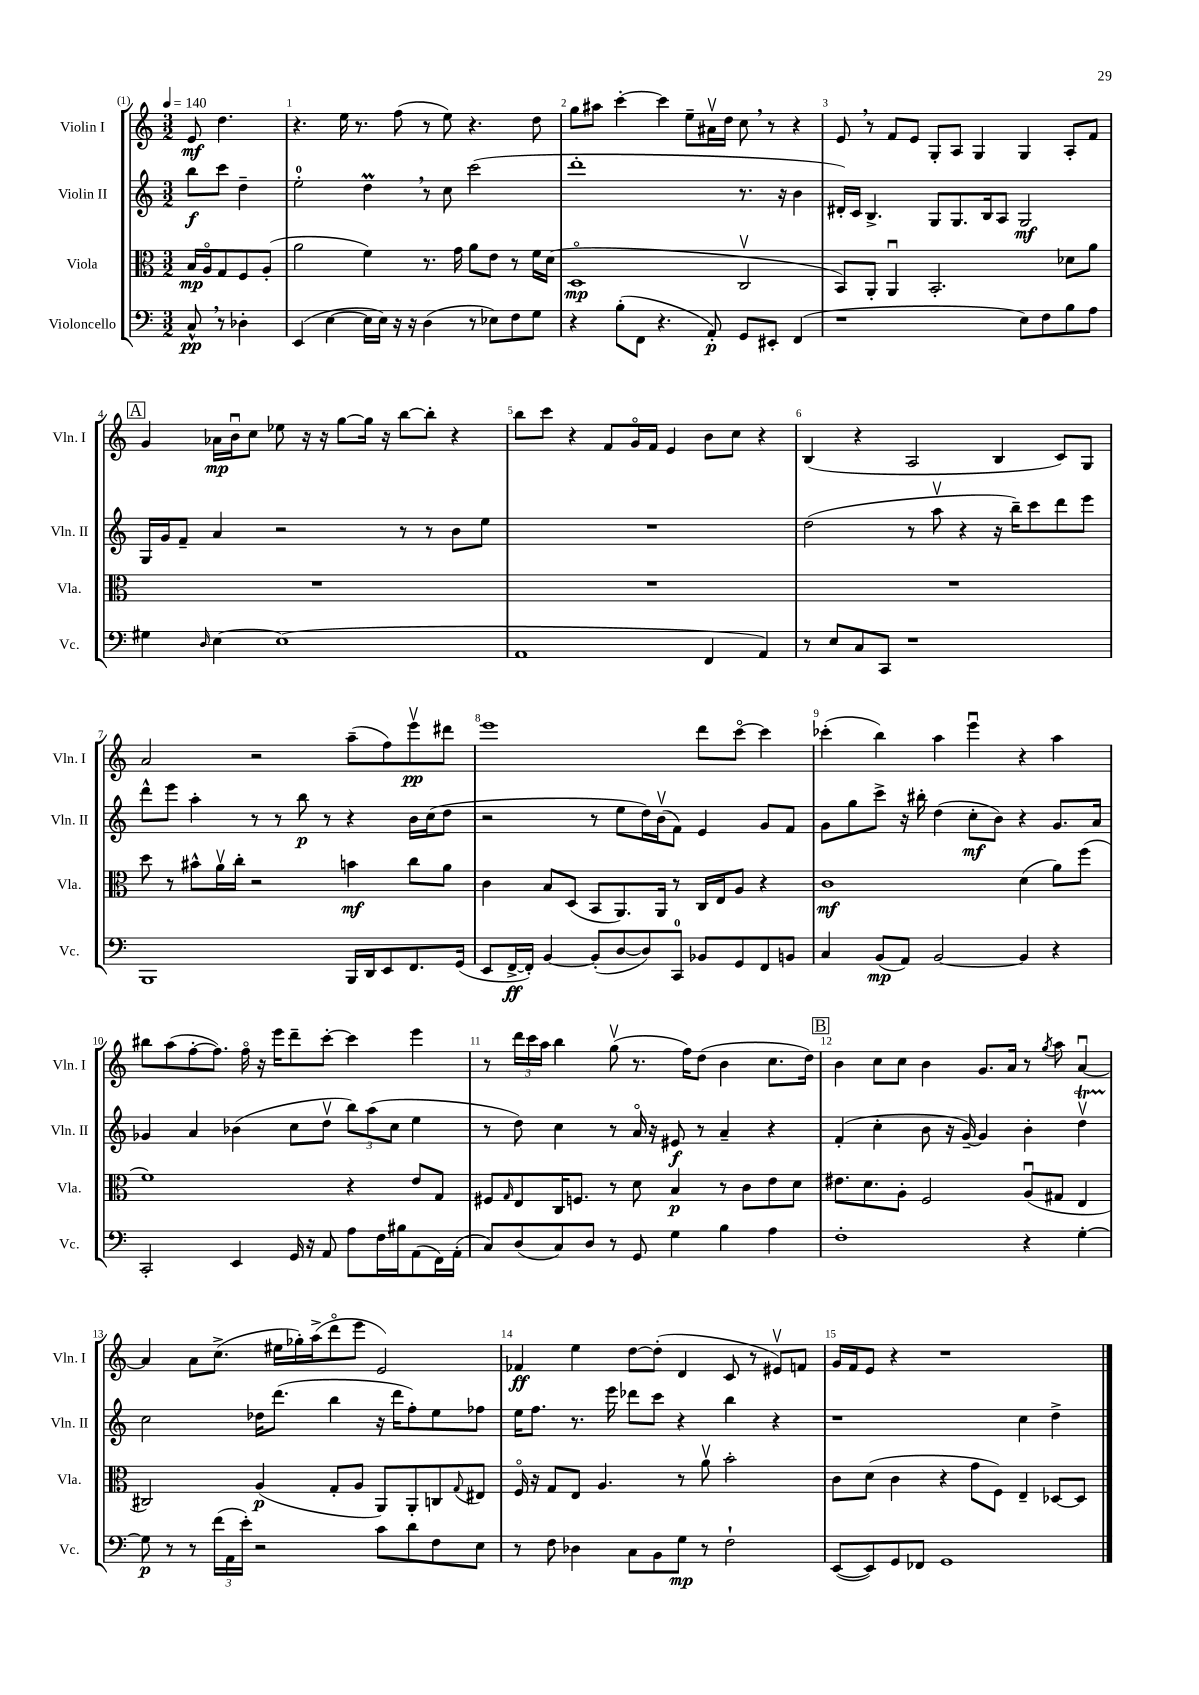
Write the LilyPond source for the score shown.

<<
\new StaffGroup <<
\new Staff = "s0" \with { instrumentName = "Violin I" shortInstrumentName = "Vln. I" } {
    \clef treble \key c \major \numericTimeSignature \time 3/2 \partial 2 \tempo 4 = 140
    e'8\mf d''4. |
    r4. e''16 r8. f''8( r8 e''8) r4. d''8 |
    g''8 ais''8 c'''4~-. c'''4 e''8-- ais'16\upbow d''16 c''8 \breathe r8 r4 |
    e'8 \breathe r8 f'8 e'8 g8-. a8 g4 g4 a8-. f'8 |
    \mark \markup { \box "A" } g'4 aes'16\mp b'16\downbow c''8 ees''8 r16 r16 g''8~ g''16 r16 b''8~ b''8-. r4 |
    b''8 c'''8 r4 f'8 g'16\flageolet f'16 e'4 b'8 c''8 r4 |
    b4( r4 a2 b4 c'8) g8 |
    a'2 r2 a''8--( f''8) e'''8\upbow\pp dis'''8 |
    e'''1 d'''8 c'''8~\flageolet c'''4 |
    ces'''4-.( b''4) a''4 e'''4\downbow r4 a''4 |
    bis''8 a''8( f''8~-. f''8.) f''16\flageolet r16 e'''16 d'''8-- c'''8~-. c'''4 e'''4 |
    r8 \tuplet 3/2 { d'''16 c'''16 a''16 } b''4 g''8\upbow( r8. f''16) d''8( b'4 c''8. d''16) |
    \mark \markup { \box "B" } b'4 c''8 c''8 b'4 g'8. a'16 r8 \acciaccatura { g''8 } a''8 a'4~\downbow |
    a'4 a'8 c''8.->( eis''16 ges''16-.) a''16->( d'''8\flageolet e'''8 e'2) |
    fes'4\ff e''4 d''8~ d''8-.( d'4 c'8 r8 eis'8\upbow) f'8 |
    g'16 f'16 e'8 r4 r1 \bar "|." |
}
\new Staff = "s1" \with { instrumentName = "Violin II" shortInstrumentName = "Vln. II" } {
    \clef treble \key c \major \numericTimeSignature \time 3/2 \partial 2
    b''8\f c'''8 d''4-- |
    e''2-0-. d''4\prall \breathe r8 c''8 c'''2( |
    d'''1-. r8. r16 b'4 |
    dis'16-.) c'16 b4.-> g8 g8. b16 a8 g2\mf |
    \mark \markup { \box "A" } g16 g'16 f'8-- a'4 r2 r8 r8 b'8 e''8 |
    R1. |
    d''2( r8 a''8\upbow r4 r16 b''16--) c'''8 d'''8 e'''8 |
    d'''8-^ e'''8 a''4-. r8 r8 b''8\p r8 r4 b'16 c''16( d''8 |
    r2 r8 e''8 d''16) b'16\upbow( f'8) e'4 g'8 f'8 |
    g'8 g''8 c'''8-> r16 bis''16-. d''4( c''8-.\mf b'8) r4 g'8. a'16 |
    ges'4 a'4 bes'4( c''8 d''8\upbow \tuplet 3/2 { b''8) a''8( c''8 } e''4 |
    r8 d''8) c''4 r8 a'16\flageolet r16 eis'8\f r8 a'4-- r4 |
    \mark \markup { \box "B" } f'4-.( c''4-. b'8 r16 g'16~--) g'4 b'4-. d''4\upbow\startTrillSpan |
    c''2\stopTrillSpan des''16 d'''8.( b''4 r16 d'''16 f''8-.) e''8 fes''8 |
    e''16 f''8. r8. e'''16 des'''8 c'''8 r4 b''4 r4 |
    r1 c''4 d''4-> \bar "|." |
}
\new Staff = "s2" \with { instrumentName = "Viola" shortInstrumentName = "Vla." } {
    \clef alto \key c \major \numericTimeSignature \time 3/2 \partial 2
    b16\mp a16\flageolet g8 f8 a8-.( |
    a'2 f'4) r8. g'16 a'8 e'8 r8 f'16 d'16( |
    d1\flageolet\mp c2\upbow |
    b,8) a,8-. a,4\downbow b,2.-. des'8 a'8 |
    \mark \markup { \box "A" } R1. |
    R1. |
    R1. |
    d''8 r8 bis'8-^ a'16\upbow c''16-. r2 b'4\mf c''8 a'8 |
    c'4 b8 d8( b,8 a,8.) a,16 r8 c16 e16 a8 r4 |
    c'1\mf d'4( a'8) f''8( |
    f'1) r4 e'8 g8 |
    fis8 \grace { g16 } e8 c16 f8. r8 d'8 b4\p r8 c'8 e'8 d'8 |
    \mark \markup { \box "B" } eis'8. d'8. a8-. f2 a8\downbow( gis8 e4 |
    cis2) a4\p( g8-. a8 a,8) a,8-. c8 \appoggiatura { g8 } eis8 |
    f16\flageolet r16 g8 e8 a4. r8 a'8\upbow b'2-. |
    c'8 d'8( c'4 r4 g'8 f8) e4-- des8~ des8 \bar "|." |
}
\new Staff = "s3" \with { instrumentName = "Violoncello" shortInstrumentName = "Vc." } {
    \clef bass \key c \major \numericTimeSignature \time 3/2 \partial 2
    c8-^\pp \breathe r8 des4-. |
    e,4( e4~ e16 e16) r16 r16 d4( r8 ees8) f8 g8 |
    r4 b8-.( f,8 r4. a,8-.\p) g,8 eis,8-. f,4( |
    r1 e8) f8 b8 a8 |
    \mark \markup { \box "A" } gis4 \grace { d16 } e4~ e1( |
    a,1 f,4 a,4) |
    r8 e8 c8 c,8 r1 |
    b,,1 b,,16 d,16 e,8 f,8. g,16( |
    e,8 f,16~->\ff f,16-.) b,4~ b,8-.( d8~ d8) c,8-0 bes,8 g,8 f,8 b,8 |
    c4 b,8\mp( a,8) b,2~ b,4 r4 |
    c,2-. e,4 g,16 r16 a,8 a8 f16 bis16 a,8( f,16) a,16-.( |
    c8) d8( c8) d8 r8 g,8 g4 b4 a4 |
    \mark \markup { \box "B" } f1-. r4 g4~-. |
    g8\p r8 r8 \tuplet 3/2 { f'16( a,16 e'16-.) } r2 c'8 d'8 f8 e8 |
    r8 f8 des4 c8 b,8 g8\mp r8 f2-! |
    e,8~( e,8) g,8 fes,8 g,1 \bar "|." |
}
>>
>>
\layout { \context { \Score \override BarNumber.break-visibility = ##(#f #t #t) barNumberVisibility = #all-bar-numbers-visible } }
